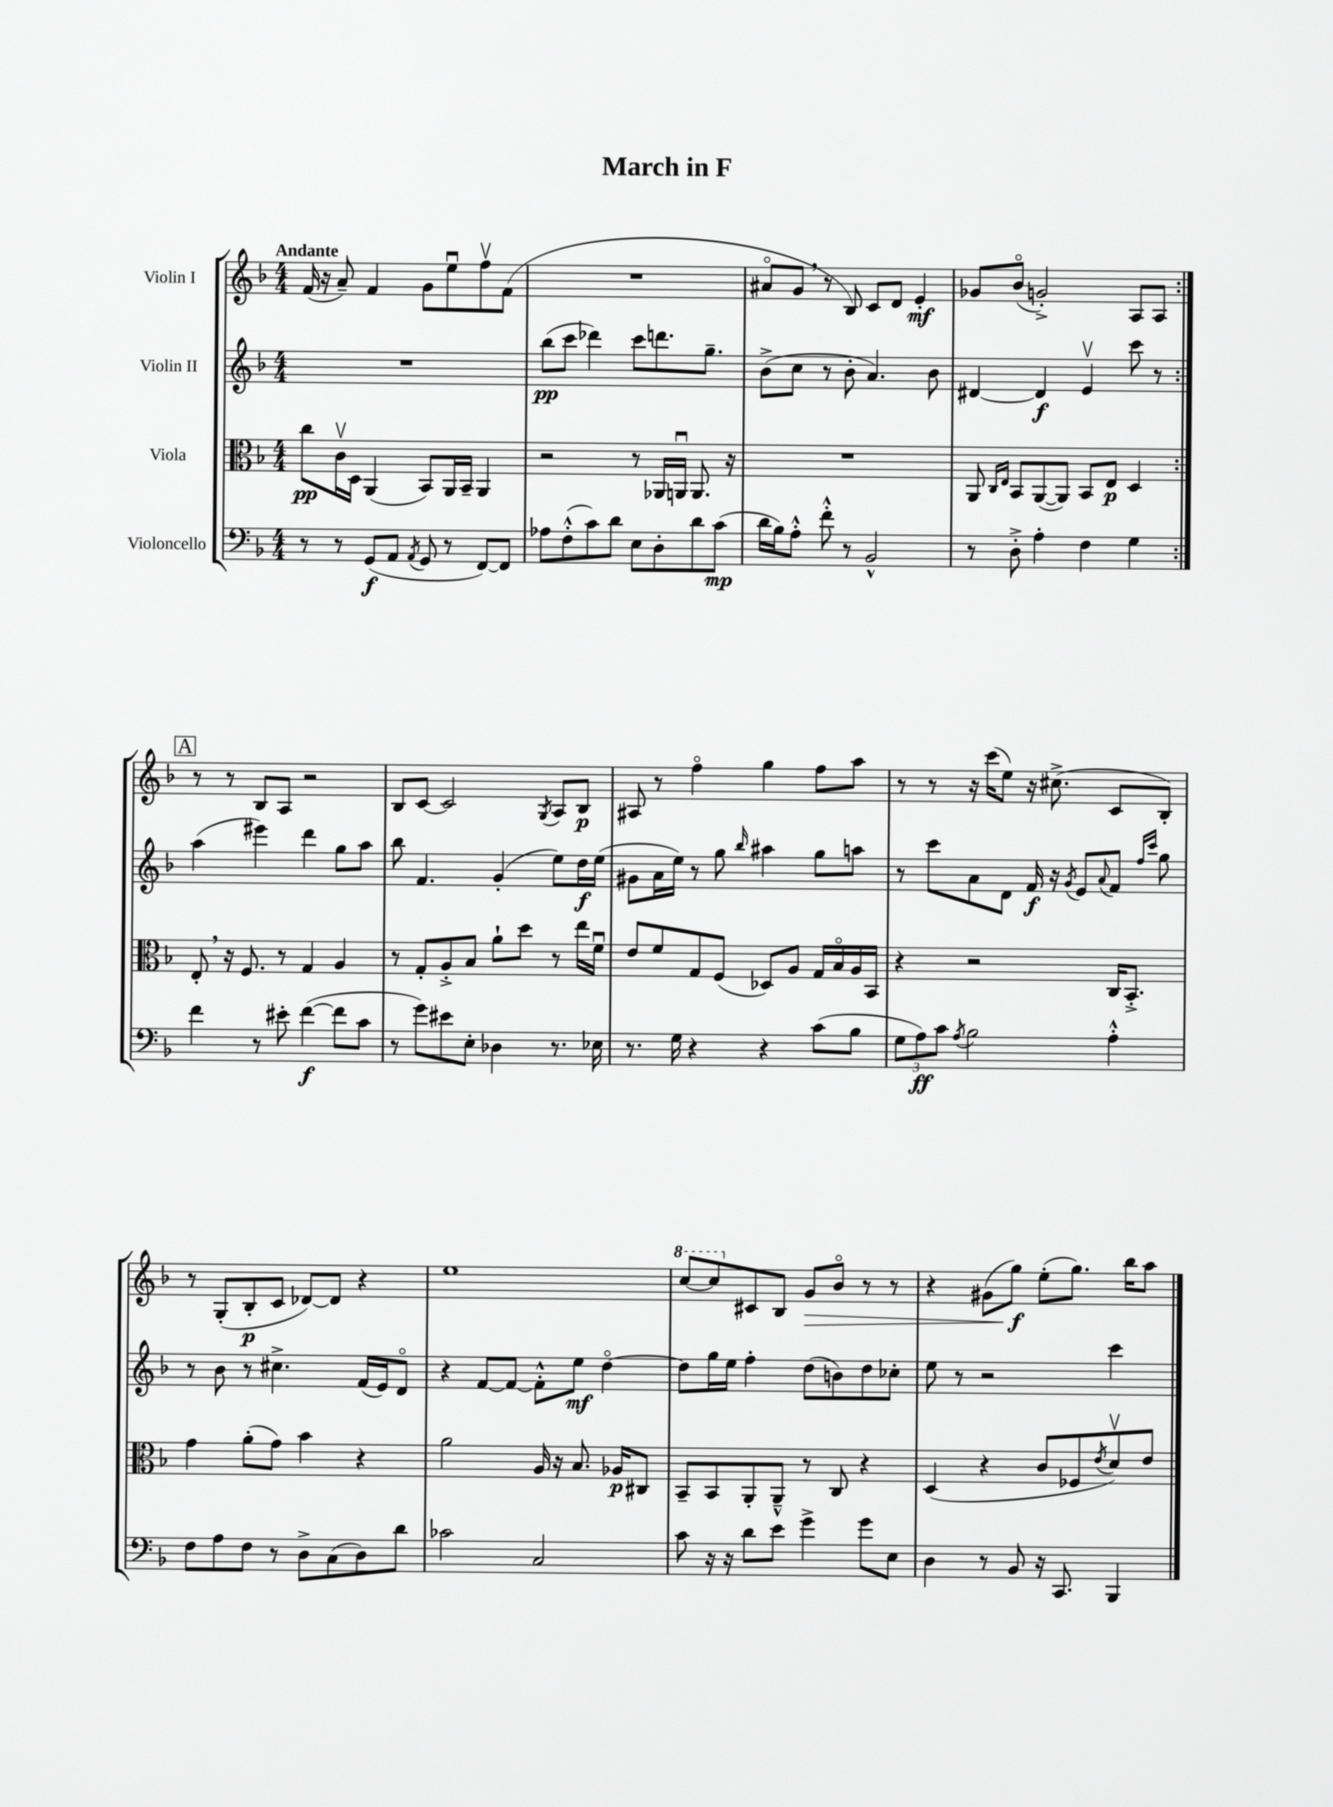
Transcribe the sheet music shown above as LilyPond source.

\header { title = "March in F" }
<<
\new StaffGroup <<
\new Staff = "s0" \with { instrumentName = "Violin I" } {
    \clef treble \key f \major \numericTimeSignature \time 4/4 \tempo "Andante"
    \repeat volta 2 { f'16( r16 a'8--) f'4 g'8 e''8\downbow f''8\upbow f'8( |
    R1 |
    ais'8\flageolet g'8 \breathe r8 bes8) c'8 d'8 e'4-.\mf |
    ges'8 bes'8\flageolet( g'2-.->) a8 a8 | }
    \mark \markup { \box "A" } r8 r8 bes8 a8 r2 |
    bes8 c'8~ c'2 \acciaccatura { g8 } a8 bes8\p |
    ais8 r8 f''4\flageolet g''4 f''8 a''8 |
    r8 r8 r16 c'''16( e''8) r16 cis''8.->( c'8 bes8-.) |
    r8 g8-.( bes8-.\p c'8 des'8~) des'8 r4 |
    e''1 |
    \ottava #1 c'''8~ c'''8 \ottava #0 cis'8 bes8 g'8\> bes'8\flageolet r8 r8 |
    r4 gis'8( g''8\f\!) e''8-.( g''8.) bes''16 a''8 \bar "|." |
}
\new Staff = "s1" \with { instrumentName = "Violin II" } {
    \clef treble \key f \major \numericTimeSignature \time 4/4
    \repeat volta 2 { R1 |
    bes''8\pp( c'''8 des'''4) c'''8 d'''8. g''8.-- |
    bes'8->( c''8 r8 bes'8-. a'4.) bes'8 |
    dis'4~ dis'4\f e'4\upbow c'''8 r8 | }
    \mark \markup { \box "A" } a''4( eis'''4) d'''4 g''8 a''8 |
    bes''8 f'4. g'4-.( e''8) d''16\f e''16( |
    gis'8 a'16 e''16) r8 g''8 \grace { bes''16 } ais''4 g''8 a''8 |
    r8 c'''8 a'8 d'8 f'16\f r16 \acciaccatura { g'8 } e'8 \appoggiatura { a'8 } f'8 \grace { f''16 c'''16 } g''8 |
    r8 bes'8 r8 cis''4.-> f'16( e'16) d'8\flageolet |
    r4 f'8~ f'8~ f'8-.-^ e''8\mf d''4~\flageolet |
    d''8 g''16 e''16 f''4-. d''8( b'8) d''8 ces''8-. |
    e''8 r8 r2 c'''4 \bar "|." |
}
\new Staff = "s2" \with { instrumentName = "Viola" } {
    \clef alto \key f \major \numericTimeSignature \time 4/4
    \repeat volta 2 { c''8\pp c'16\upbow d16 a,4( bes,8) a,16 bes,16-- a,4 |
    r2 r8 aes,16 a,16\downbow a,8. r16 |
    R1 |
    a,8 \grace { c16 e16 } bes,8 a,8~( a,8) bes,8 e8\p d4 | }
    \mark \markup { \box "A" } e8-. \breathe r16 f8. r8 g4 a4 |
    r8 g8-. a8-.-> bes8 a'8-! d''8 r8 e''16 f'16\downbow |
    e'8 f'8 g8 f8( des8) a8 g16 bes16\flageolet a16 bes,16 |
    r4 r2 c16 bes,8.-.-> |
    g'4 a'8-.( g'8) bes'4 r4 |
    a'2 a16 r16 bes8. aes16\p cis8 |
    bes,8-- bes,8 a,8-. a,8---^ r8 c8 r4 |
    d4( r4 c'8 fes8 \acciaccatura { e'8 } d'8\upbow) e'8 \bar "|." |
}
\new Staff = "s3" \with { instrumentName = "Violoncello" } {
    \clef bass \key f \major \numericTimeSignature \time 4/4
    \repeat volta 2 { r8 r8 g,8\f( a,8 \acciaccatura { a,8 } g,8 r8 f,8~) f,8 |
    aes8 f8-.-^( c'8) d'8 e8 d8-. d'8 c'8\mp( |
    d'16 bes16) a8-.-^ f'8-.-^ r8 bes,2-^ |
    r8 d8-.-> a4-. f4 g4 | }
    \mark \markup { \box "A" } f'4 r8 eis'8-. f'4~\f( f'8 c'8 |
    r8 g'8) eis'8 e8-. des4 r8. ees16 |
    r8. g16 r4 r4 c'8( bes8 |
    \tuplet 3/2 { g8 a8\ff) c'8 } \acciaccatura { a8 } bes2 a4-.-^ |
    f8 a8 f8 r8 d8-> c8( d8) d'8 |
    ces'2 c2 |
    c'8 r16 r16 d'8 e'8 g'4-> g'8 e8 |
    d4 r8 bes,8 r16 c,8. bes,,4 \bar "|." |
}
>>
>>
\layout { \context { \Score \remove "Bar_number_engraver" } }
